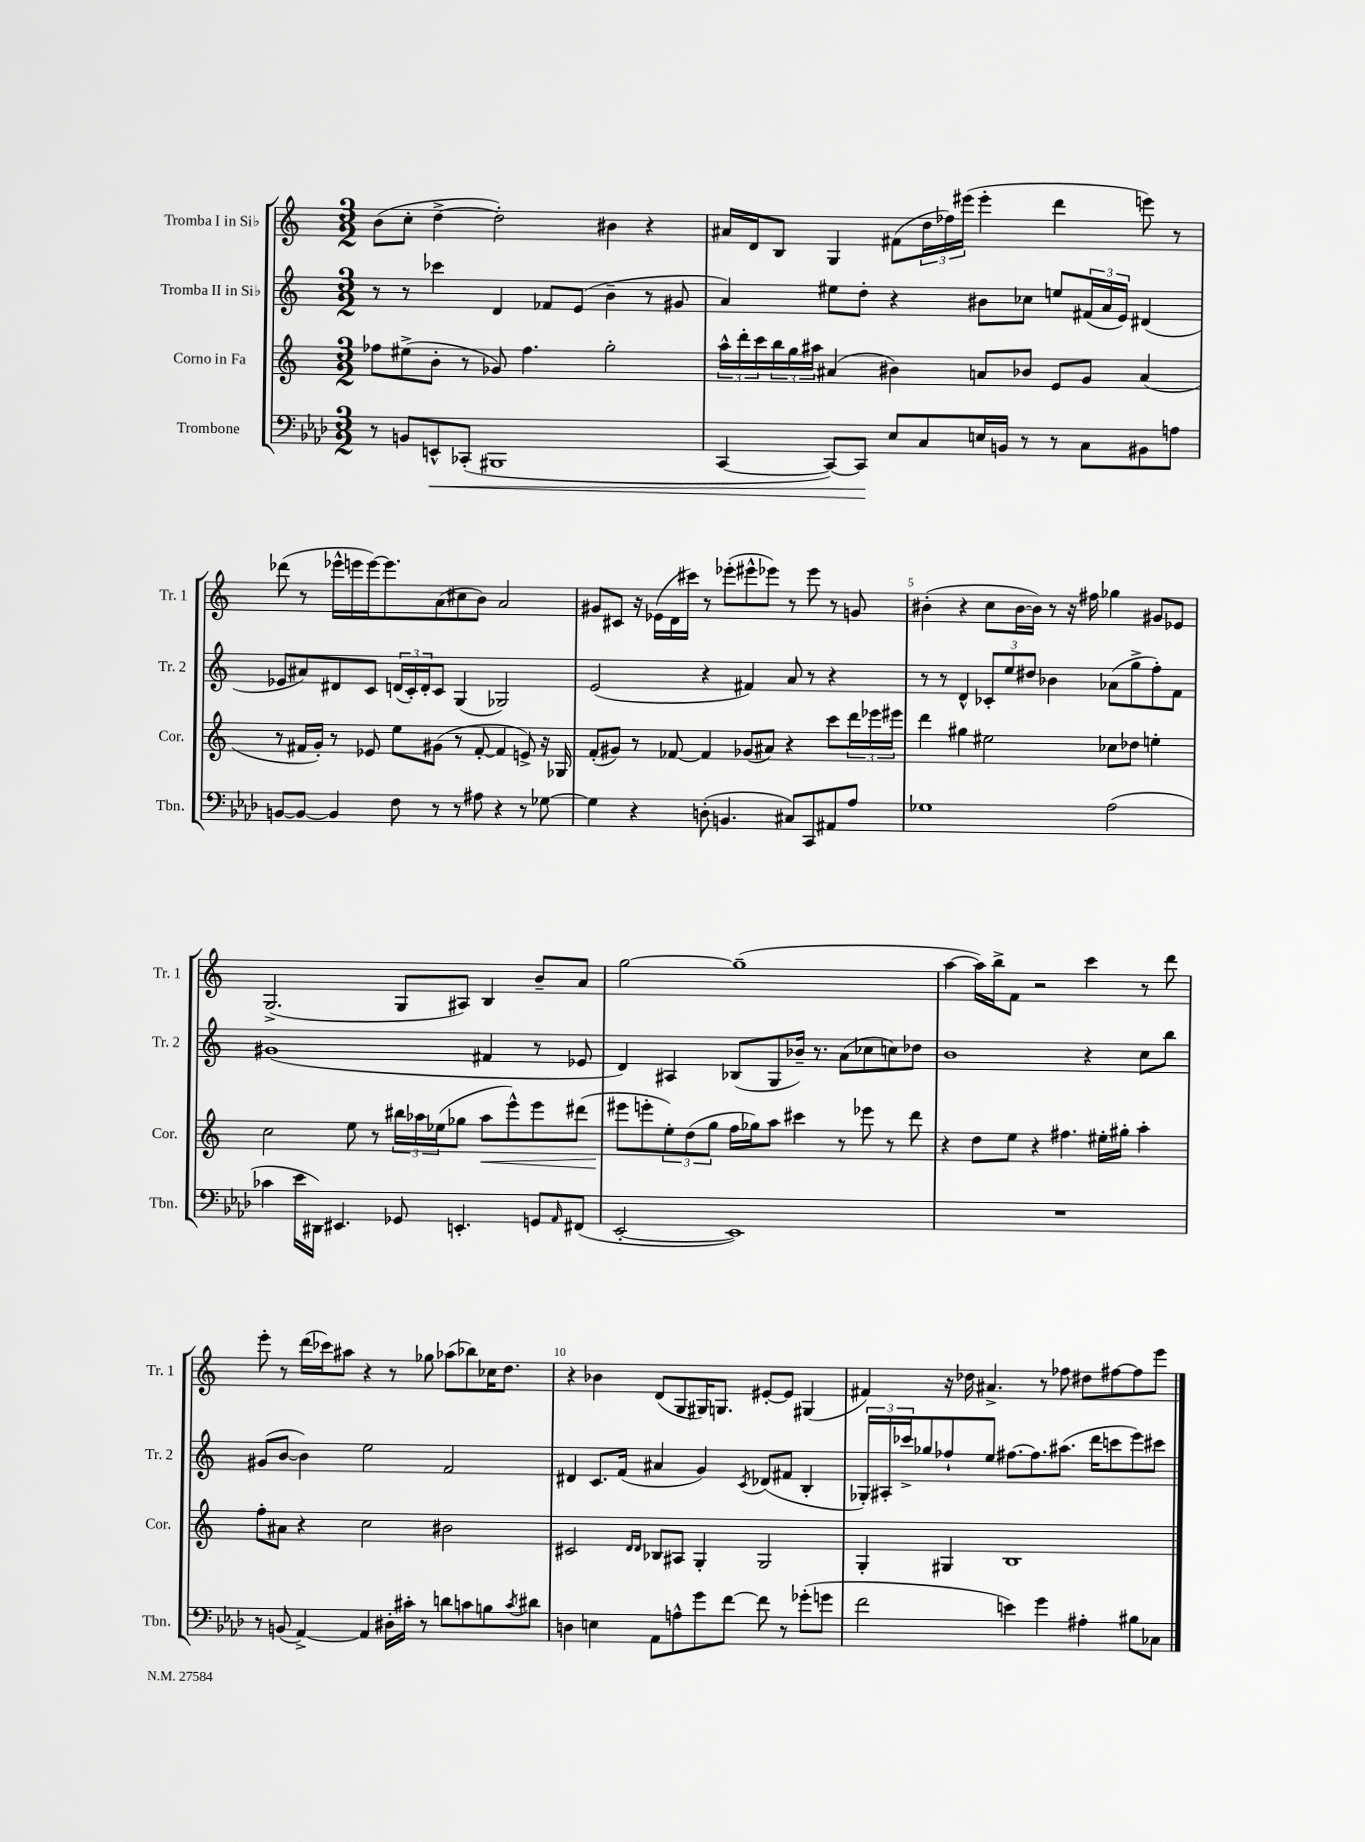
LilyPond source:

<<
\new StaffGroup <<
\new Staff = "s0" \with { instrumentName = "Tromba I in Sib" shortInstrumentName = "Tr. 1" } {
    \clef treble \key c \major \numericTimeSignature \time 3/2
    b'8( c''8-. d''4~-> d''2-.) bis'4 r4 |
    ais'16 d'16 b8 g4 fis'8( \tuplet 3/2 { d''16 fes''16) eis'''16( } eis'''4-. d'''4 e'''8) r8 |
    des'''8( r8 ees'''16-^ e'''16 e'''16~) e'''8. a'8( cis''8 b'8) a'2 |
    gis'8 cis'8 r16 ees'16( d'16 cis'''16) r8 ees'''8-.( eis'''8-^ ees'''8) r8 ees'''8 r8 g'8 |
    bis'4-.( r4 c''8 bis'16~ bis'16) r8 r16 fis''16 ges''4 gis'8 ees'8 |
    g2.->( g8 ais8) b4 b'8-- a'8 |
    g''2~ g''1--( |
    a''4~ a''16) b''16-> f'8 r2 c'''4 r8 d'''8 |
    e'''8-. r8 d'''16( ces'''16) ais''8 r4 r8 ges''8 aes''8( bes''8) ces''16 d''8. |
    r4 bes'4 d'8( g8 gis16) g8. eis'8~-. eis'8 gis4( |
    fis'4) r16 des''16 ais'4.-> r8 fes''8 dis''8 fis''8~ fis''8 e'''8 \bar "|." |
}
\new Staff = "s1" \with { instrumentName = "Tromba II in Sib" shortInstrumentName = "Tr. 2" } {
    \clef treble \key c \major \numericTimeSignature \time 3/2
    r8 r8 ces'''4 d'4 fes'8 e'8( b'4-- r8 gis'8 |
    a'4) eis''8 d''8-. r4 bis'8 ces''8 e''8 \tuplet 3/2 { fis'16( a'16 e'16) } dis'4( |
    ees'8 ais'8) dis'8 c'8 \tuplet 3/2 { d'16( c'16-.) d'16-. } c'8 g4( ges2) |
    e'2( r4 fis'4) a'8 r8 r4 |
    r8 r8 d'4-^ \tuplet 3/2 { ces'8-. e''8 dis''8 } bes'4 aes'8( g''8-> f''8-.) f'8 |
    gis'1( fis'4 r8 ees'8 |
    d'4) ais4 bes8( g8 bes'16--) r8. a'8( ces''8 c''8) des''8 |
    b'1 r4 c''8 b''8 |
    gis'8( b'8~ b'4) e''2 f'2 |
    dis'4 c'8. f'16( ais'4 g'4) \acciaccatura { c'8 } des'8( fis'8 b4-. |
    \tuplet 3/2 { ges16-.) ais16-. ces'''16-> } ges''8 fes''8-! e''8 fis''8.~ fis''8. ais''8.( d'''16 c'''8 e'''8) cis'''8 \bar "|." |
}
\new Staff = "s2" \with { instrumentName = "Corno in Fa" shortInstrumentName = "Cor." } {
    \clef treble \key c \major \numericTimeSignature \time 3/2
    fes''8 eis''8->( b'8-. r8 ges'8) fes''4. g''2-. |
    \tuplet 3/2 { a''16-^ d'''16-. c'''16 } \tuplet 3/2 { b''16 g''16 ais''16 } ais'4( bis'4) a'8 bes'8 e'8 g'8 a'4( |
    r8 fis'16 g'16-.) r8 ees'8 e''8 gis'8( r8 fis'8~-. fis'4 e'8->) r16 ges16 |
    f'8-.( gis'8) r8 fes'8~ fes'4 ges'8( ais'8) r4 c'''8 \tuplet 3/2 { d'''16 ees'''16 eis'''16 } |
    d'''4 gis''4 eis''2 ces''8 des''8 e''4-. |
    c''2 e''8 r8 \tuplet 3/2 { bis''16 aes''16 ees''16( } ges''8 aes''8\< e'''8-^) e'''8 dis'''8( |
    eis'''8\! e'''8-. \tuplet 3/2 { e''8-.) d''8( g''8 } f''16 ges''16) a''8 cis'''4 r8 ees'''8 r8 d'''8 |
    r4 d''8 e''8 r4 fis''4. eis''16-. gis''16-. a''4-. |
    f''8-. ais'8 r4 c''2 bis'2 |
    cis'2 \grace { d'16 d'16 } bes8 ais8 g4-. g2 |
    g4-. gis4 b1 \bar "|." |
}
\new Staff = "s3" \with { instrumentName = "Trombone" shortInstrumentName = "Tbn." } {
    \clef bass \key aes \major \numericTimeSignature \time 3/2
    r8 b,8 e,8-^\< ces,8-.( bis,,1 |
    c,4~ c,8~) c,8\! ees8 c8 e16 b,16 r8 r8 c8 bis,8 a8 |
    b,8~ b,8~ b,4 f8 r8 r8 ais8 r4 r8 ges8~ |
    ges4 r4 d8-.( b,4. cis8) c,8 ais,8 aes8 |
    ges1 aes2( |
    ces'4 ees'16 dis,16) eis,4. ges,8 e,4.-. g,8 \grace { aes,16 } fis,8( |
    ees,2~-. ees,1) |
    R1. |
    r8 b,8( aes,4~->) aes,4 dis16-. cis'16-. r8 d'8 c'8 b8 \acciaccatura { c'8 } dis'8 |
    d4 e4 aes,8 a8-^ g'8 f'8~ f'8 r8 ges'8-.( g'8 |
    f'2 e'4) g'4 ais4-. bis8 ces8 \bar "|." |
}
>>
>>
\layout { \context { \Score \override BarNumber.break-visibility = ##(#f #t #t) barNumberVisibility = #(every-nth-bar-number-visible 5) } }
